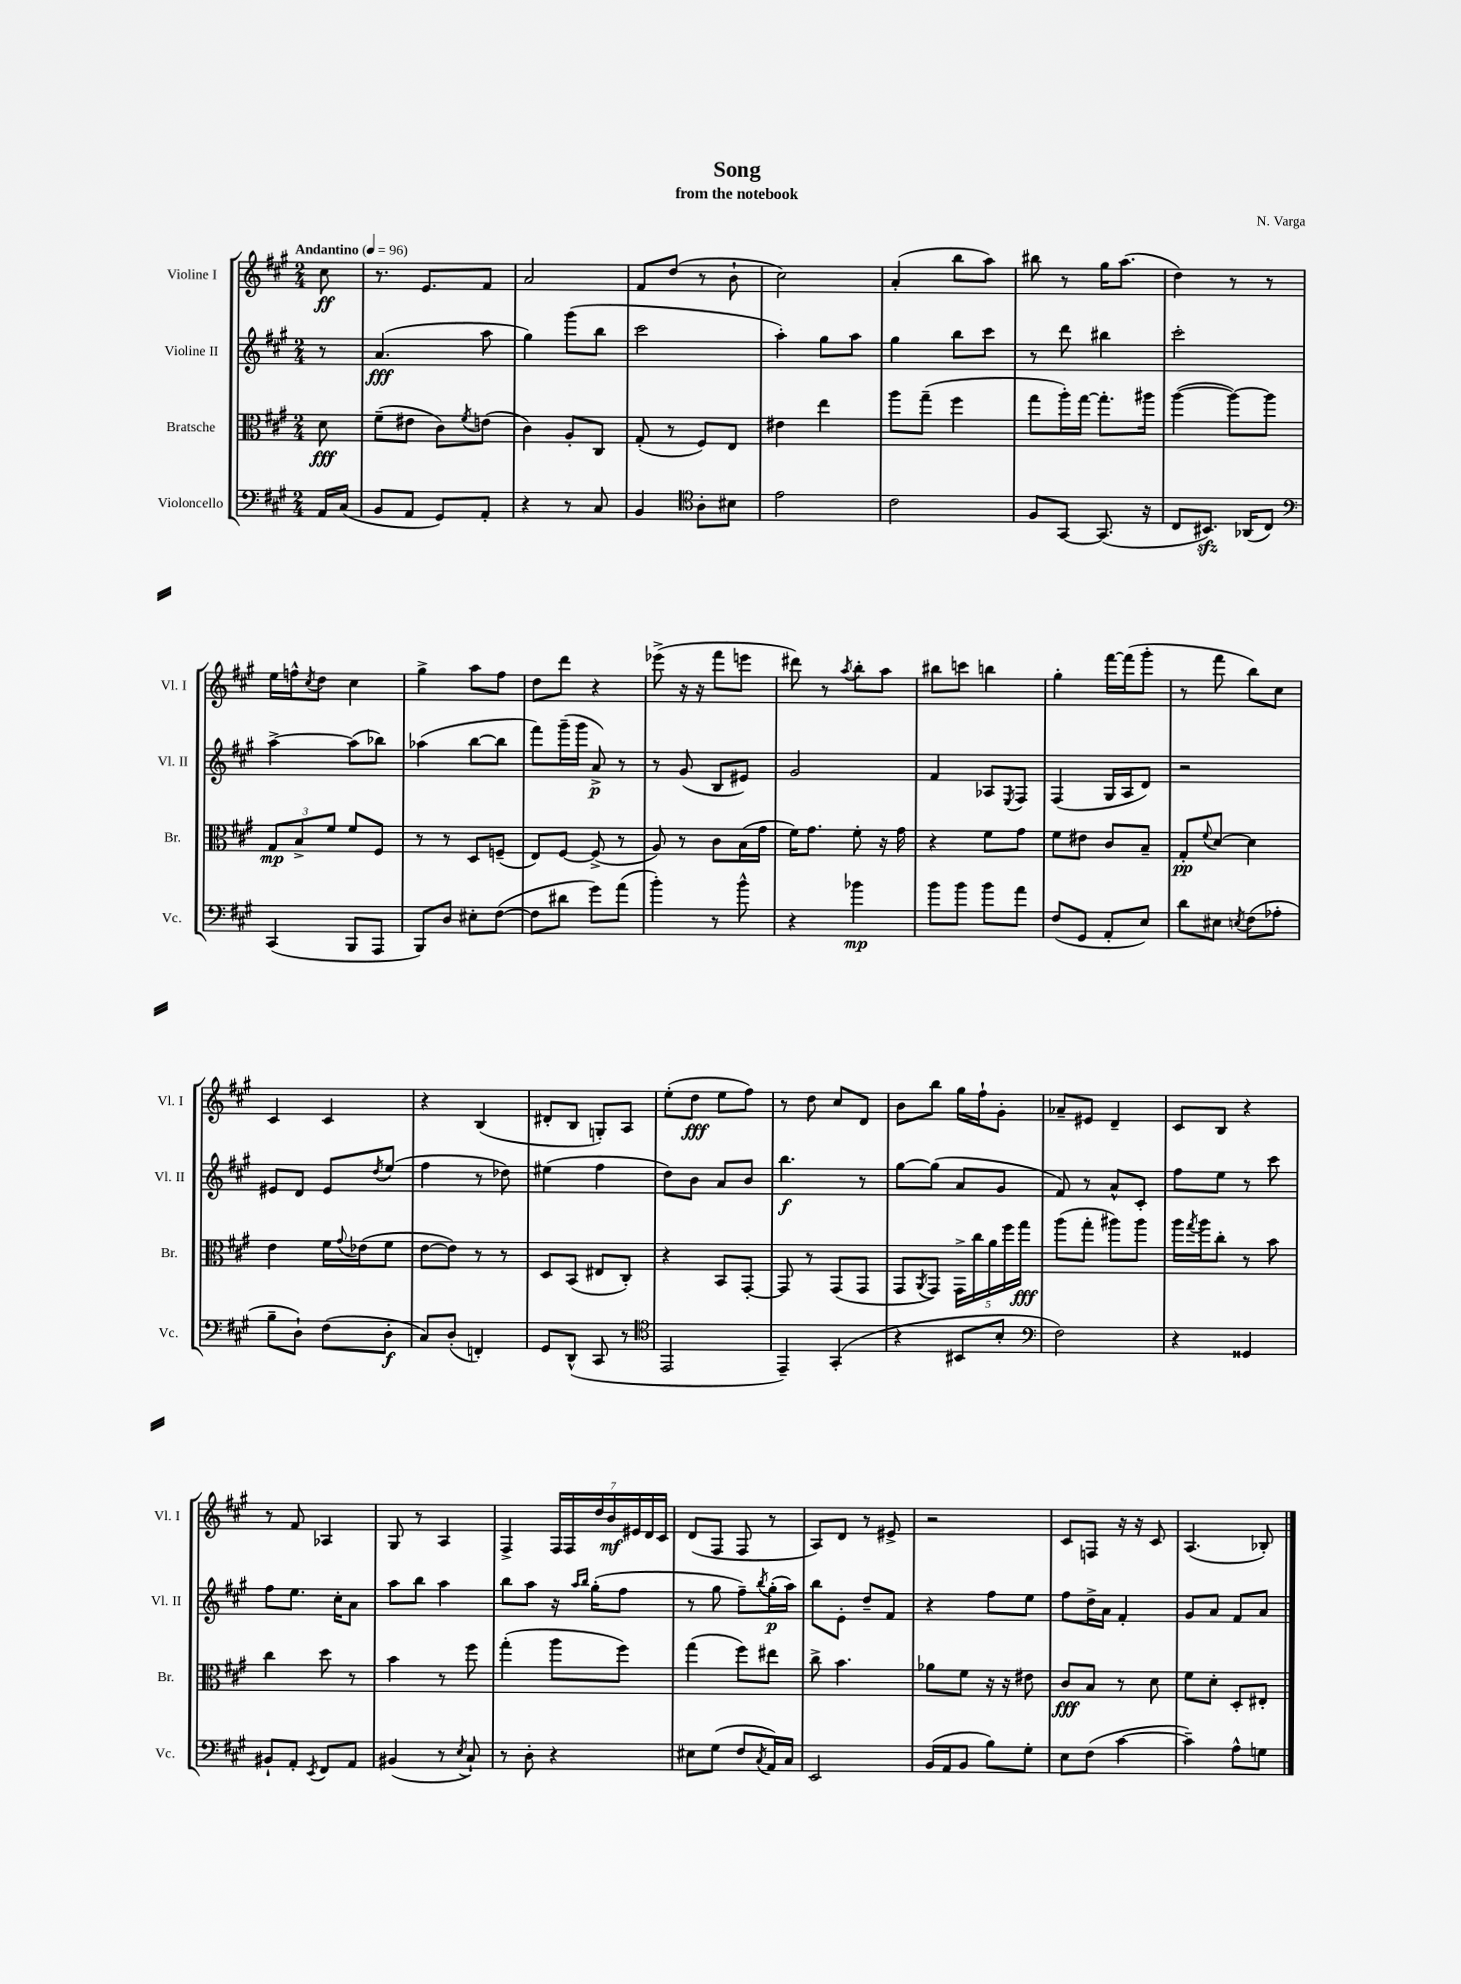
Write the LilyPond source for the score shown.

\header { title = "Song" composer = "N. Varga" subtitle = "from the notebook" }
<<
\new StaffGroup <<
\new Staff = "s0" \with { instrumentName = "Violine I" shortInstrumentName = "Vl. I" } {
    \clef treble \key a \major \numericTimeSignature \time 2/4 \partial 8 \tempo "Andantino" 4 = 96
    cis''8\ff |
    r8. e'8. fis'8 |
    a'2 |
    fis'8 d''8( r8 b'8-! |
    cis''2) |
    a'4-.( b''8 a''8) |
    bis''8 r8 gis''16 a''8.( |
    d''4) r8 r8 |
    e''16 f''16-^ \acciaccatura { cis''8 } d''8 cis''4 |
    gis''4-> a''8 fis''8 |
    d''8 d'''8 r4 |
    ees'''8->( r16 r16 fis'''8 e'''8 |
    dis'''8) r8 \acciaccatura { a''8 } b''8-. a''8 |
    bis''8 c'''8 b''4 |
    gis''4-. fis'''16~ fis'''16( gis'''8-. |
    r8 fis'''8 b''8) cis''8 |
    cis'4 cis'4 |
    r4 b4( |
    dis'8-. b8 g8-.) a8 |
    e''8-.( d''8\fff e''8 fis''8) |
    r8 d''8 cis''8 d'8 |
    b'8 b''8 gis''16 fis''16-! gis'8-. |
    aes'8-- eis'8 d'4-- |
    cis'8 b8 r4 |
    r8 fis'8 aes4 |
    gis8 r8 a4 |
    fis4-> \tuplet 7/4 { fis16 fis16 d''16 b'16\mf eis'16 d'16 cis'16 } |
    d'8( fis8 fis8 r8 |
    a8) d'8 r8 eis'8-> |
    r2 |
    cis'8 f8 r16 r16 cis'8 |
    a4.( bes8-.) \bar "|." |
}
\new Staff = "s1" \with { instrumentName = "Violine II" shortInstrumentName = "Vl. II" } {
    \clef treble \key a \major \numericTimeSignature \time 2/4 \partial 8
    r8 |
    a'4.\fff( a''8 |
    gis''4) gis'''8( b''8 |
    cis'''2 |
    a''4-.) gis''8 a''8 |
    gis''4 b''8 cis'''8 |
    r8 d'''8 bis''4 |
    cis'''2-. |
    a''4~-> a''8( bes''8) |
    aes''4( b''8~ b''8 |
    fis'''8) gis'''16--( gis'''16 a'8->\p) r8 |
    r8 gis'8( b8 eis'8) |
    gis'2 |
    fis'4 aes8 \acciaccatura { e8 } fis8 |
    fis4( gis16 a16 d'8) |
    r2 |
    eis'8 d'8 eis'8 \acciaccatura { d''8 } e''8( |
    fis''4 r8 des''8) |
    eis''4( fis''4 |
    d''8) b'8 a'8 b'8 |
    b''4.\f r8 |
    gis''8~ gis''8( a'8 gis'8 |
    fis'8) r8 a'8-^ cis'8-. |
    fis''8 e''8 r8 cis'''8 |
    fis''8 e''8. cis''16-. a'8 |
    a''8 b''8 a''4 |
    b''8 a''8 r16 \grace { a''16 b''16 } gis''16-.( fis''8 |
    r8 gis''8 fis''8--) \acciaccatura { b''8 } gis''16-.\p( a''16) |
    b''8 e'8-. d''8-- fis'8 |
    r4 fis''8 e''8 |
    fis''8 d''16-> a'16 fis'4-. |
    gis'8 a'8 fis'8 a'8 \bar "|." |
}
\new Staff = "s2" \with { instrumentName = "Bratsche" shortInstrumentName = "Br." } {
    \clef alto \key a \major \numericTimeSignature \time 2/4 \partial 8
    d'8\fff |
    fis'8--( eis'8 cis'8) \acciaccatura { fis'8 } e'8( |
    cis'4) a8-. cis8 |
    gis8-.( r8 fis8) e8 |
    eis'4 e''4 |
    a''8 gis''8--( fis''4 |
    gis''8 a''16-.) gis''16~ gis''8.-. ais''16 |
    a''4~( a''8~) a''8 |
    \tuplet 3/2 { gis8\mp b8-> fis'8 } fis'8 fis8 |
    r8 r8 d8 f8--( |
    e8) fis8~ fis8->( r8 |
    a8) r8 cis'8 b16( gis'16 |
    fis'16) gis'8. fis'8-. r16 gis'16 |
    r4 fis'8 gis'8 |
    fis'8 eis'8 cis'8 b8-- |
    gis8-.\pp \appoggiatura { fis'8 } d'8~ d'4 |
    e'4 fis'16 \appoggiatura { gis'8 } ees'16( fis'8 |
    e'8~ e'8) r8 r8 |
    d8 b,8( eis8 cis8-.) |
    r4 b,8 gis,8~-. |
    gis,8 r8 gis,8( gis,8 |
    gis,8 \acciaccatura { a,8 } gis,8) \tuplet 5/4 { gis,16-> cis''16 a'16 fis''16 gis''16\fff } |
    a''8( gis''8-. ais''8) ais''8 |
    a''16 \acciaccatura { gis''8 } a''16 cis''8-. r8 b'8 |
    cis''4 d''8 r8 |
    b'4 r8 fis''8 |
    gis''4-.( a''8 fis''8) |
    gis''4( fis''8) eis''8 |
    cis''8-> b'4. |
    aes'8 fis'8 r16 r16 eis'8 |
    cis'8\fff b8 r8 d'8 |
    fis'8 d'8-. d8-. eis8-. \bar "|." |
}
\new Staff = "s3" \with { instrumentName = "Violoncello" shortInstrumentName = "Vc." } {
    \clef bass \key a \major \numericTimeSignature \time 2/4 \partial 8
    a,16 cis16( |
    b,8 a,8 gis,8) a,8-. |
    r4 r8 cis8 |
    b,4 \clef tenor a8-. bis8 |
    e'2 |
    cis'2 |
    fis8 gis,8~ gis,8.( r16 |
    cis8 bis,8.\sfz) aes,16( cis8) |
    \clef bass cis,4( b,,8 a,,8 |
    b,,8) d8 eis8-. fis8~( |
    fis8 dis'8 gis'8) a'8( |
    b'4-.) r8 b'8-^ |
    r4 bes'4\mp |
    b'8 b'8 b'8 a'8 |
    fis8( gis,8 a,8-. e8) |
    d'8 eis8 \acciaccatura { e8 } fis8( aes8-. |
    b8-- d8-!) fis8( d8-.\f |
    cis8) d8-.( f,4-.) |
    gis,8 d,8-^( cis,8 r8 |
    \clef tenor e,2 |
    e,4--) gis,4-.( |
    r4 bis,8 b8-. |
    \clef bass fis2) |
    r4 gisis,4 |
    bis,8-! a,8-. \acciaccatura { e,8 } fis,8 a,8 |
    bis,4( r8 \acciaccatura { e8 } cis8-!) |
    r8 d8-. r4 |
    eis8 gis8( fis8 \acciaccatura { cis8 } a,16) cis16 |
    e,2 |
    b,16( a,16 b,8 b8) gis8-. |
    e8 fis8( cis'4~ |
    cis'4--) a8-^ g8 \bar "|." |
}
>>
>>
\layout { \context { \Score \remove "Bar_number_engraver" } }
